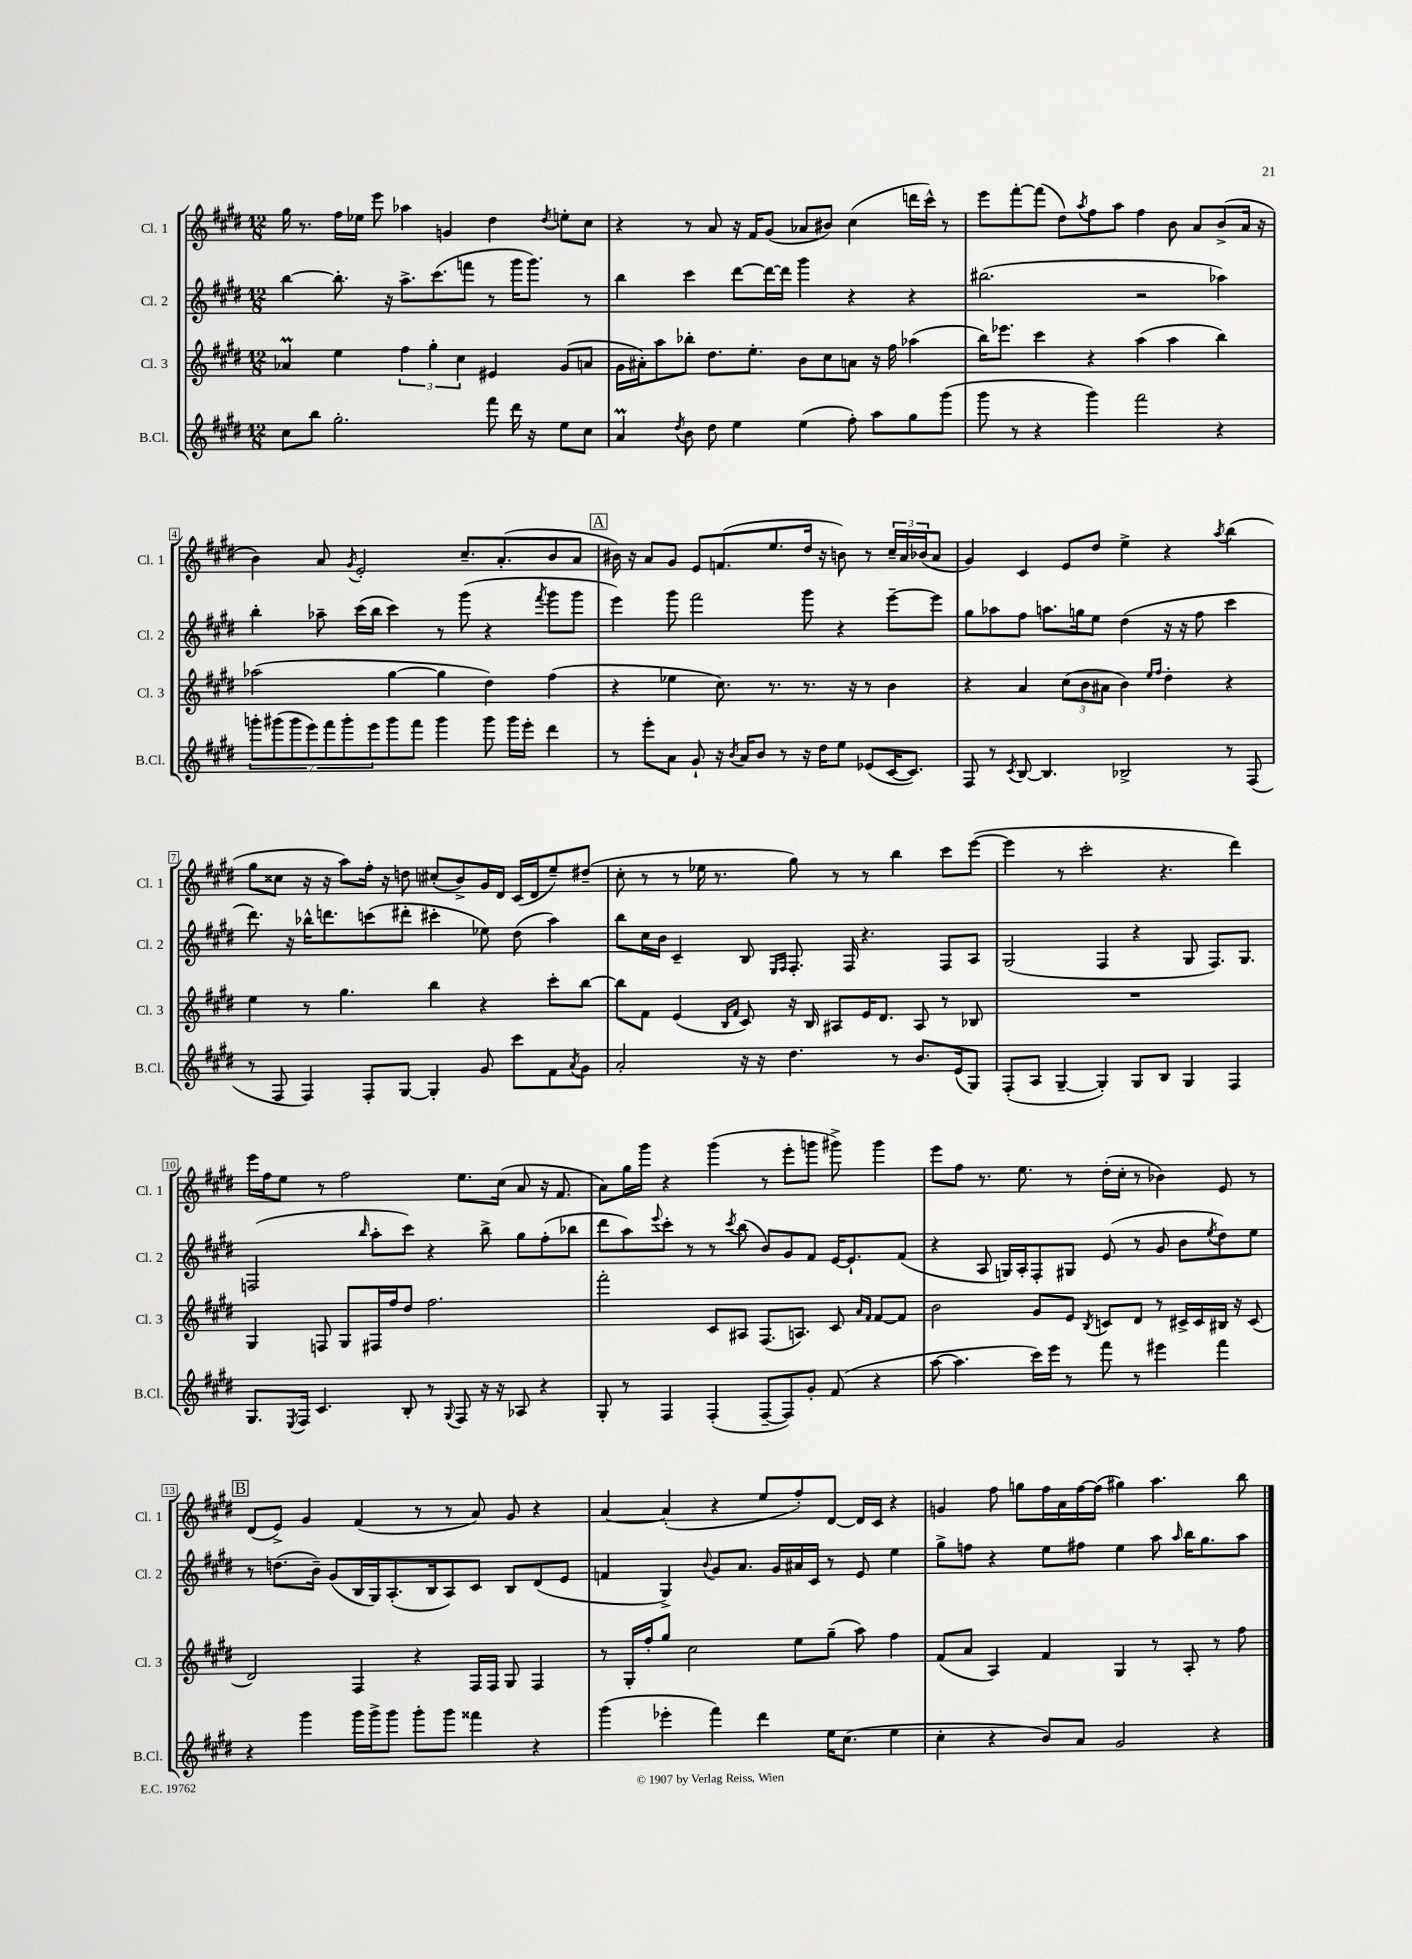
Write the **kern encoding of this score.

**kern	**kern	**kern	**kern
*part4	*part3	*part2	*part1
*staff4	*staff3	*staff2	*staff1
*I"B.Cl.	*I"Cl. 3	*I"Cl. 2	*I"Cl. 1
*I'B.Cl.	*I'Cl. 3	*I'Cl. 2	*I'Cl. 1
*clefG2	*clefG2	*clefG2	*clefG2
*k[f#c#g#d#]	*k[f#c#g#d#]	*k[f#c#g#d#]	*k[f#c#g#d#]
*M12/8	*M12/8	*M12/8	*M12/8
=1	=1	=1	=1
8cc#\L	4a-XM/	[4bb\	16gg#\
.	.	.	8.r
8bb\J	.	.	.
2.gg#'\	4ee\	8.bb'\]	16ff#\LL
.	.	.	16ee-X\JJ
.	.	.	8eee\
.	.	16r	.
.	6ff#\	8.aa^\L	4aa-X\
.	6gg#'\	.	.
.	.	(8.ccc#\	.
.	.	.	4gn/
.	6cc#\	.	.
.	.	8fffn\J	.
8fff#\	4e#X/	8r	4dd#\
16ddd#\	.	16ggg#\KL	.
16r	.	8.ggg#\J)	.
.	.	.	8qdd#/
8ee\L	(8g#/L	.	8een'\L
8cc#\J	8an/J	8r	8cc#\J
=2	=2	=2	=2
4aM/	16g#\LL	4bb\	4r
.	16a#X'\J)	.	.
.	8aa\	.	.
8qdd#/	.	.	.
8b\	8bb-X'\J	4ccc#\	8r
8dd#\	8.dd#\L	.	8a/
4ee\	.	[8ddd#\L	16r
.	8.ee'\J	.	16f#/KL
.	.	16ddd#\L_	(8g#/J
.	.	16ddd#\JJ]	.
(4ee\	8b\L	4ggg#\	8a-X/L
.	8cc#\	.	8b#X/J)
8ff#'\)	8an\J	4r	(4cc#\
8aa\L	16r	.	.
.	16ff#\	.	.
8gg#\	(4aa-X\	4r	16dddn\LL
.	.	.	16ccc#^^\JJ)
(8ggg#\J	.	.	8r
=3	=3	=3	=3
8ggg#\	16bb\KL)	(2.bb#X\	8eee\L
.	8.eee-X\J	.	.
8r	.	.	[8fff#'\
4r	4ccc#\	.	(8fff#\J]
.	.	.	8dd#\L)
.	.	.	8qaa/
4ggg#\)	4r	.	8ff#\
.	.	.	8aa\J
2fff#\	(4aa\	2r	4ff#\
.	4aa\	.	8b\
.	.	.	8a/L
4r	4bb\)	4aa-X\)	(8b^/
.	.	.	16a/Jk
.	.	.	16r
!!LO:LB:g=z
=4	=4	=4	=4
14gggn'\L	(2aa-X\	4bb'\	4b\)
(14ggg#X\	.	.	.
14ggg#\	.	.	.
14eee\)	.	.	.
.	.	8aa-X~\	8a/
14fff#\	.	.	.
14ggg#'\	.	.	.
.	.	.	8qg#/
.	.	(16ccc#\LL	2e'/
14eee\	.	.	.
.	.	16bb\JJ	.
8ggg#\	[4gg#\	4ccc#\)	.
8fff#\J	.	.	.
4ggg#\	4gg#\]	8r	.
.	.	(8ggg#\	8.cc#~/L
8ggg#\	4dd#\)	4r	.
.	.	.	(8.a'/
16ggg#\LL	.	.	.
16eee'\JJ	.	.	.
.	.	8qfff#/	.
4ddd#\	(4ff#\	8ggg#\L	8b/
.	.	8ggg#\J	8a/J
!!LO:REH:place=s1:t=A
=5	=5	=5	=5
8r	4r	4eee\)	16b#X\)
.	.	.	16r
8eee'\L	.	.	8a/L
8a\J	4ee-X\	8ggg#\	8g#/J
8g#`/	.	2fff#\	8e/L
16r	8.cc#\)	.	(8.fn/
8qb/	.	.	.
16a/KL	.	.	.
8b/J	.	.	.
.	8.r	.	8.ee/
8r	.	.	.
16r	8.r	8ggg#\	16dd#/Jk
16dd#\KL	.	.	16r
8ee\J	.	4r	8bn\)
.	16r	.	.
(8e-X/L	8r	.	8r
[16c#/K	4b\	[8eee~\L	24cc#~/LL
.	.	.	24a/
8.c#/J])	.	.	.
.	.	.	(24b-X/J
.	.	8eee\J]	8a/J
=6	=6	=6	=6
8F#/	4r	8gg#\L	4g#/)
8r	.	8aa-X\	.
8qc#/	.	.	.
[8B/	4a/	8ff#\J	4c#/
4.B/]	.	8.aan\L	.
.	(12cc#\L	.	8e/L
.	.	16ggn\k	.
.	12b\	.	.
.	.	8ee\J	8dd#/J
.	12a#X\J	.	.
2B-X^/	4b\)	(4dd#\	4ee^\
.	16qqee/LL	.	.
.	16qqff#/JJ	.	.
.	4dd#'\	16r	4r
.	.	16r	.
.	.	8ff#\	.
.	.	.	8qaa/
8r	4r	4ccc#\	(4bb\
(8F#/	.	.	.
!!LO:LB:g=z
=7	=7	=7	=7
8r	4ee\	8.ddd#\)	8gg#\L
8F#/	.	.	8cc##X\J
.	.	16r	.
4F#/)	8r	16bb-X^^\KL	16r
.	.	8.dddn\	16r
.	4.gg#\	.	8aa\L)
8F#'/L	.	(8cccn\	16ff#'\Jk
.	.	.	16r
[8G#/J	.	8ddd#X'\J	8ddn\
4G#'/]	4bb\	4ccc#X'\	(8cc#X'/L
.	.	.	8b^/)
8g#/	4r	8ee-X\)	16g#/L
.	.	.	16d#/JJ
8ccc#\L	.	(8dd#\	(16c#/LL
.	.	.	16d#/J
8f#\	8ccc#'\L	4aa\)	8ee~/)
8qa/	.	.	.
8g#\J	[8bb\J	.	(8dd#X~/J
=8	=8	=8	=8
2a'/	8bb\L]	8bb\L	8cc#'\
.	8f#\J	16cc#\L	8r
.	.	16b\JJ	.
.	(4e/	4c#~/	8r
.	.	.	16ee-X\
.	.	.	8.r
.	16qqB/LL	.	.
.	16qqf#/JJ	.	.
16r	8c#/)	8B/	.
16r	.	.	.
.	.	16qqE/LL	.
.	.	16qqF#/JJ	.
4.dd#\	16r	8.F#'/	8gg#\)
.	16B/	.	.
.	8A#X/L	.	8r
.	.	16F#/	.
.	16e/K	4.r	8r
.	8.d#/J	.	.
8r	.	.	4bb\
8.b/L	8A#/	.	.
.	8r	8F#/L	8ccc#\L
(16e/k	.	.	.
8G#/J)	8B-X/	8A/J	([8eee\J
=9	=9	=9	=9
(8F#'/L	1.r	(2G#/	4eee\]
8A/J	.	.	.
[4G#~/	.	.	8r
.	.	.	2ccc#'\
4G#'/])	.	4F#/	.
8G#/L	.	4r	.
8B/J	.	.	4.r
4G#/	.	8G#/	.
.	.	8.F#/L)	.
4F#/	.	.	4ddd#\)
.	.	8.G#/J	.
!!LO:LB:g=z
=10	=10	=10	=10
8.G#/L	4G#/	(2Fn/	16eee\LL
.	.	.	16ff#\J
.	.	.	8ee\J
8qE/	.	.	.
16F#/Jk	.	.	.
4.c#/	8Fn/	.	8r
.	8G#/L	.	2ff#\
.	.	16qqbb/	.
.	16F#X/L	8aa'\L	.
.	16ff#/J	.	.
8B'/	8dd#/J	8ccc#\J)	.
8r	2.ff#\	4r	.
8qqG#/	.	.	.
8F#/	.	.	8.ee\L
16r	.	8bb^\	.
16r	.	.	(16cc#\Jk
8A-X/	.	8gg#\L	8a/
4r	.	(8ff#'\	16r
.	.	.	8.f#/
.	.	8bb-X\J	.
=11	=11	=11	=11
8G#'/	2fff#'\	8ddd#\L	8a\L)
8r	.	8aa\)	16gg#\L
.	.	.	16ggg#\JJ
.	.	8qqeee/	.
4F#/	.	8ccc#'\J	4r
.	.	8r	.
(4F#'/	8c#/L	8r	(4ggg#\
.	.	8qccc#/	.
.	8A#X/J	(8bb\	.
[8F#~/L	(8.F#/L	8b/L)	8r
8F#/])	.	8g#/	8eee'\L
.	8.An/J)	.	.
8g#'/J	.	8f#/J	8gggn\J
(8f#/	8c#/	[16e/KL	8ggg#X^\)
.	.	8.e`/]	.
.	16qqa/LL	.	.
.	16qqf#/JJ	.	.
4r	[8f#/L	.	4ggg#\
.	8f#/J]	(8f#/J	.
=12	=12	=12	=12
[8aa\	2b\	4r	8eee\L
4.aa\]	.	.	8ff#\J
.	.	8A/	8.r
.	.	16Gn/LL)	.
.	.	16A'/J	8.ee\
16ccc#\LL)	8g#/L	8F#'/	.
16eee\JJ	.	.	.
8r	8e/J	8G#X/J	8r
.	8qB/	.	.
8fff#\	8cn/L	(8e/	(16dd#'\LL
.	.	.	16cc#'\JJ
8r	8d#/J	8r	8r
4eee#X\	8r	8g#/	4b-X\)
.	16c#X^/LL	8b\L	.
.	16c#/	.	.
.	.	8qee/	.
4fff#\	16B#X/JJ	8dd#\)	8e/
.	16r	.	.
.	(8c#/	8ee\J	8r
!!LO:LB:g=z
!!LO:REH:place=s1:t=B
=13	=13	=13	=13
4r	2d#/)	8r	(8d#/L
.	.	(8.ddn\L	8e^/J)
4ggg#\	.	.	4g#/
.	.	16b~\Jk)	.
.	.	(8g#/L	.
16ggg#\LL	4F#/	16B/L	(4f#/
16ggg#^\J	.	16G#/J)	.
8ggg#\J	.	(8.A'/	.
8ggg#'\L	4r	.	8r
.	.	16B/k	.
8ggg#\J	.	8A/)	8r
4fff##X\	16F#/LL	8c#/J	8a/)
.	16F#/JJ	.	.
.	8G#/	8B/L	8g#/
4r	4F#/	(8d#/	4r
.	.	8e/J	.
=14	=14	=14	=14
(4ggg#\	8r	4fn/	[4a/
.	16G#'/LL	.	.
.	16ff#'/J	.	.
4eee-X'\	8gg#/J	4G#^/)	(4a'/]
.	2cc#\	.	.
.	.	8qqb/	.
4fff#\)	.	8g#/L	4r
.	.	8.a/J	.
4ddd#\	.	.	8ee/L
.	.	16g#/LL	.
.	8ee\L	16a#X/	8ff#'/)
.	.	16c#/JJ	.
16ee\KL	(8gg#~\J	8r	[8d#/J
(8.cc#\J	.	.	.
.	8aa\)	8e/	16d#/LL]
.	.	.	16c#/JJ
4ee\	4ff#\	4ee\	4r
=15	=15	=15	=15
4cc#'\	(8f#/L	8gg#^\L	4gn/
.	8a/J	8ffn\J	.
4r	4A/)	4r	8ff#\
.	.	.	8ggn\L
8b/L)	4f#/	8ee\L	16ff#\L
.	.	.	16a\
8a/J	.	8ff#X\J	[16ff#\
.	.	.	(16ff#\JJ]
2g#/	4G#/	4ee\	4gg#X\)
.	8r	8aa\	4.aa\
.	.	16qqaa/	.
.	8A'/	16bb\KL	.
.	.	8.gg#\	.
4r	8r	.	.
.	8ff#\	8aa\J	8bb\
==	==	==	==
*-	*-	*-	*-
